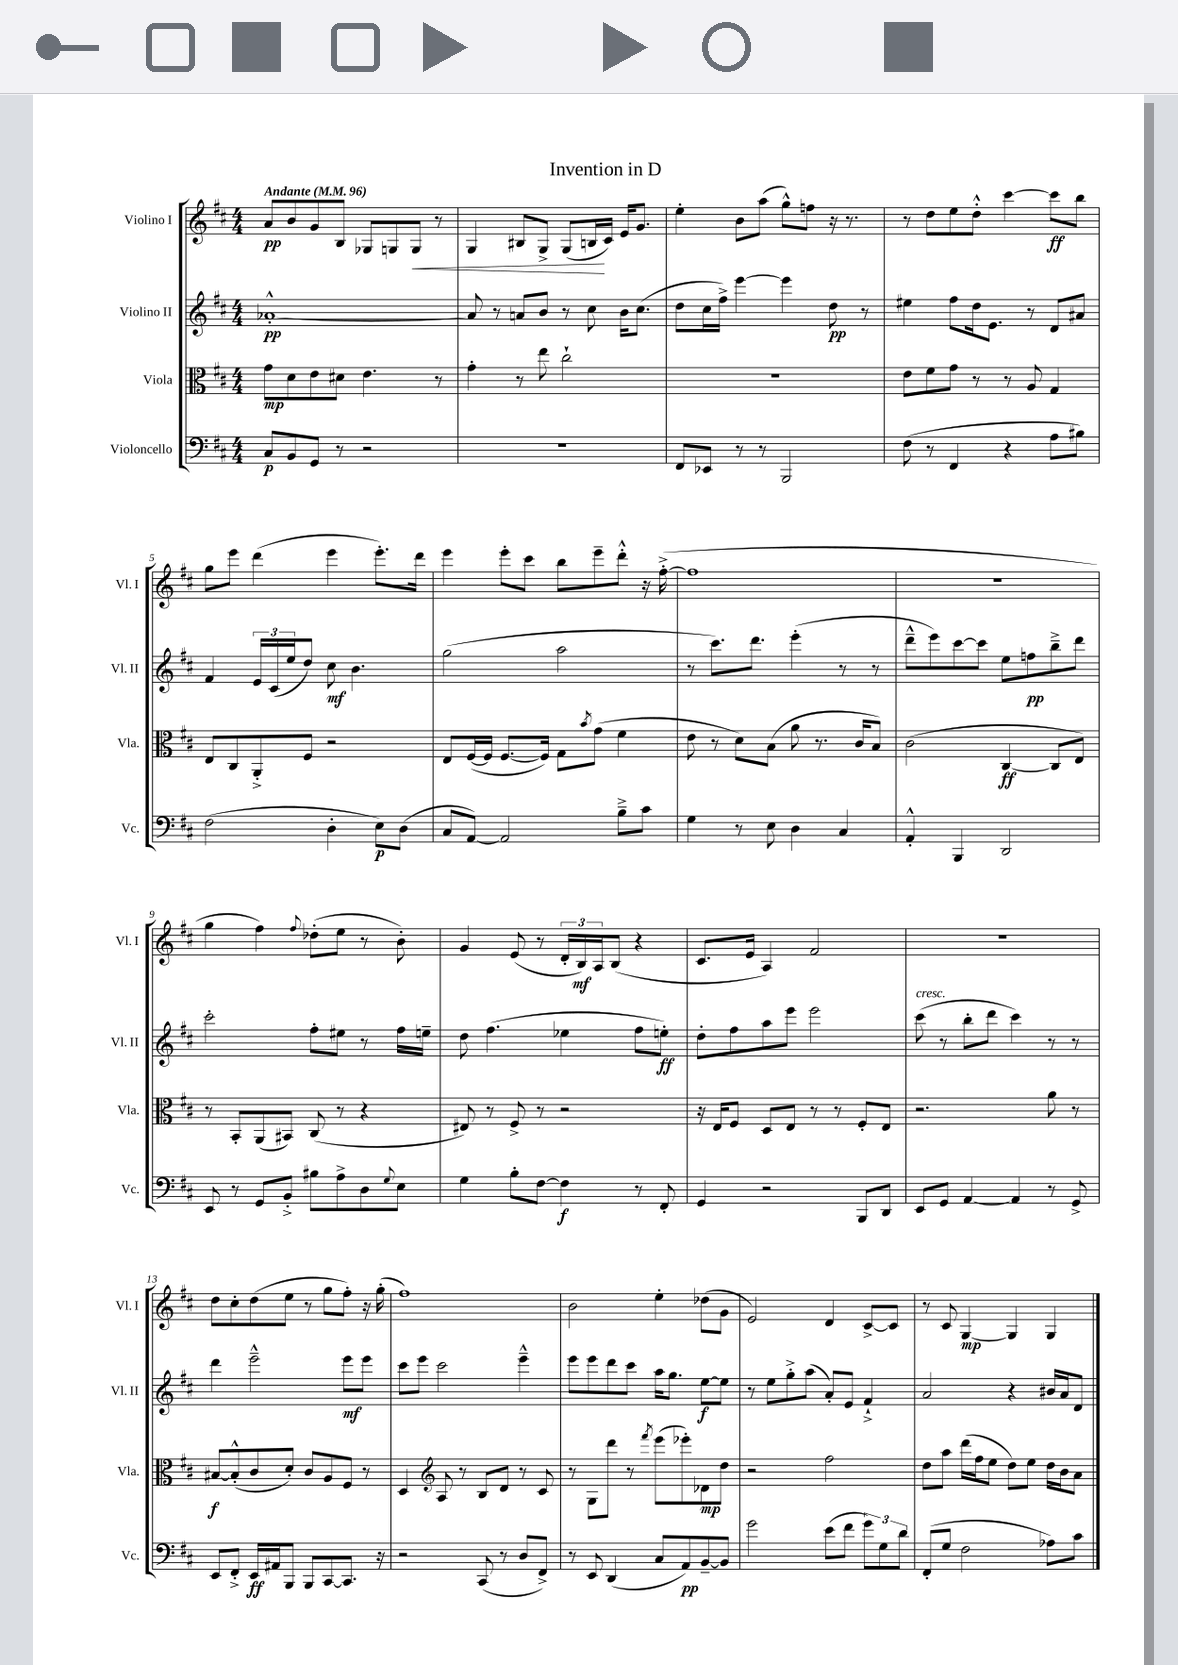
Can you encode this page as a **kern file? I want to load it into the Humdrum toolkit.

**kern	**kern	**kern	**kern
*staff4	*staff3	*staff2	*staff1
*clefF4	*clefC3	*clefG2	*clefG2
*k[f#c#]	*k[f#c#]	*k[f#c#]	*k[f#c#]
*M4/4	*M4/4	*M4/4	*M4/4
*MM96	*MM96	*MM96	*MM96
8C#	8g	[1a-'^^	8a
8BB	8d	.	8b
8GG	8e	.	8g
8r	8d#	.	8B
2r	4.e	.	8G-
.	.	.	8G
.	.	.	8G
.	8r	.	8r
=	=	=	=
1r	4g'	8a-]	4G
.	.	8r	.
.	8r	8a	8B#
.	8ee	8b	8G^
.	2cc#`	8r	(8G
.	.	8cc#	16B
.	.	.	16c#)
.	.	16b	16e
.	.	(8.cc#	8.g
=	=	=	=
8FF#	1r	8dd	4ee'
8EE-	.	16cc#	.
.	.	16ff#^)	.
8r	.	[4eee	8b
8r	.	.	(8aa
2BBB	.	4eee]	8gg^^)
.	.	.	8ff
.	.	8dd	16r
.	.	.	8.r
.	.	8r	.
=	=	=	=
(8F#	8e	4ee#	8r
8r	8f#	.	8dd
4FF#	8g	8ff#	8ee
.	8r	16dd	8dd'^^
.	.	8.e	.
4r	8r	.	[4ccc#
.	8A	8r	.
8A	4G	8d	8ccc#]
8B#)	.	8a#	8bb
=	=	=	=
(2F#	8E	4f#	8gg
.	8C#	.	8eee
.	8AA'^	24e	(4ddd
.	.	(24c#	.
.	.	24ee	.
.	8F#	8dd)	.
4D'	2r	8cc#	4eee
.	.	4.b	.
8E)	.	.	8.eee')
(8D	.	.	.
.	.	.	16ddd
=	=	=	=
8C#	8E	(2gg	4eee
[8AA)	([16F#	.	.
.	16F#]	.	.
2AA]	[8.F#	.	8eee'
.	.	.	8ccc#
.	16F#])	.	.
.	8G	2aa	8bb
.	8qb	.	.
.	(8g	.	8eee~
8B~^	4f#	.	8ddd'^^
8c#	.	.	16r
.	.	.	([16ff#'^
=	=	=	=
4G	8e	8r	1ff#]
.	8r	8.ccc#)	.
8r	8d)	.	.
.	.	8.ddd	.
8E	(8B	.	.
4D	8a	(4eee'	.
.	8.r	.	.
4C#	.	8r	.
.	16c#	.	.
.	8B)	8r	.
=	=	=	=
4AA'^^	(2c#	8ddd~^^	1r
.	.	8eee)	.
4BBB	.	[8ccc#	.
.	.	8ccc#]	.
2DD	[4C#	8ee	.
.	.	8ff	.
.	8C#]	8bb~^	.
.	8E)	8ddd	.
=	=	=	=
8EE	8r	2ccc#'	4gg
8r	8BB'	.	.
8GG	(8AA	.	4ff#)
8BB'^	8BB#)	.	.
.	.	.	8qqff#
8B#	(8C#	8ff#'	(8dd-'
8A^	8r	8ee#	8ee
8D	4r	8r	8r
8qqG	.	.	.
8E	.	16ff#	8b')
.	.	16ee~	.
=	=	=	=
4G	8E#)	8dd	4g
.	8r	(4.ff#	.
8B'	8F#^	.	(8e
[8F#	8r	.	8r
4F#]	2r	4ee-	24d'
.	.	.	24B)
.	.	.	24A
.	.	.	(8B
8r	.	8ff#	4r
8FF#'	.	8ee')	.
=	=	=	=
4GG	16r	8dd'	8.c#
.	16E	.	.
.	8F#	8ff#	.
.	.	.	16e
2r	8D	8aa	4A)
.	8E	8eee	.
.	8r	2eee	2f#
.	8r	.	.
8BBB	8F#'	.	.
8DD	8E	.	.
=	=	=	=
8EE	2.r	(8ccc#	1r
8GG	.	8r	.
[4AA	.	8bb'	.
.	.	8ddd	.
4AA]	.	4ccc#)	.
8r	8a	8r	.
8GG^	8r	8r	.
=	=	=	=
8EE	[8B#	4ddd	8dd
8FF#'^	(8B#'^^]	.	8cc#'
16EE	8c#	2eee~^^	(8dd
16AA#	.	.	.
8BBB	8d')	.	8ee
8BBB	8c#	.	8r
[8CC#	8A	.	8gg
8.CC#]	8F#	8eee	8ff#')
.	8r	8eee	16r
16r	.	.	(16gg'
=	=	=	=
2r	4D	8ccc#	1ff#)
.	.	8eee	.
*	*clefG2	*	*
.	8A	2ccc#	.
.	8r	.	.
(8CC#	8B	.	.
8r	8d	.	.
8D	8r	4eee~^^	.
8FF#^)	8c#	.	.
=	=	=	=
8r	8r	8eee	2b
8EE	8G	8eee	.
(4DD	8ddd	8ddd	.
.	8r	8ccc#	.
.	8qfff#	.	.
8C#	(8eee	16aa	4ee'
.	.	8.gg	.
8AA)	8eee-')	.	.
[8BB~	8d-	[8ee	(8dd-
8BB]	8dd	8ee]	8g
=	=	=	=
2g	2r	8r	2e)
.	.	8ee	.
.	.	8gg'^	.
.	.	(8aa	.
(8e	2ff#	8a')	4d
8f#	.	8e	.
12g)	.	4f#`^	[8c#^
12G	.	.	.
.	.	.	8c#]
12d	.	.	.
=	=	=	=
(8FF#'	8dd	2a	8r
8G	8aa	.	8c#
2F#	(16ddd	.	[4G
.	16ff#	.	.
.	8ee	.	.
.	8dd)	4r	4G]
.	8ee	.	.
8A-)	16dd	16b#	4G
.	16b	16a	.
8c#	8a	8d	.
==	==	==	==
*-	*-	*-	*-
